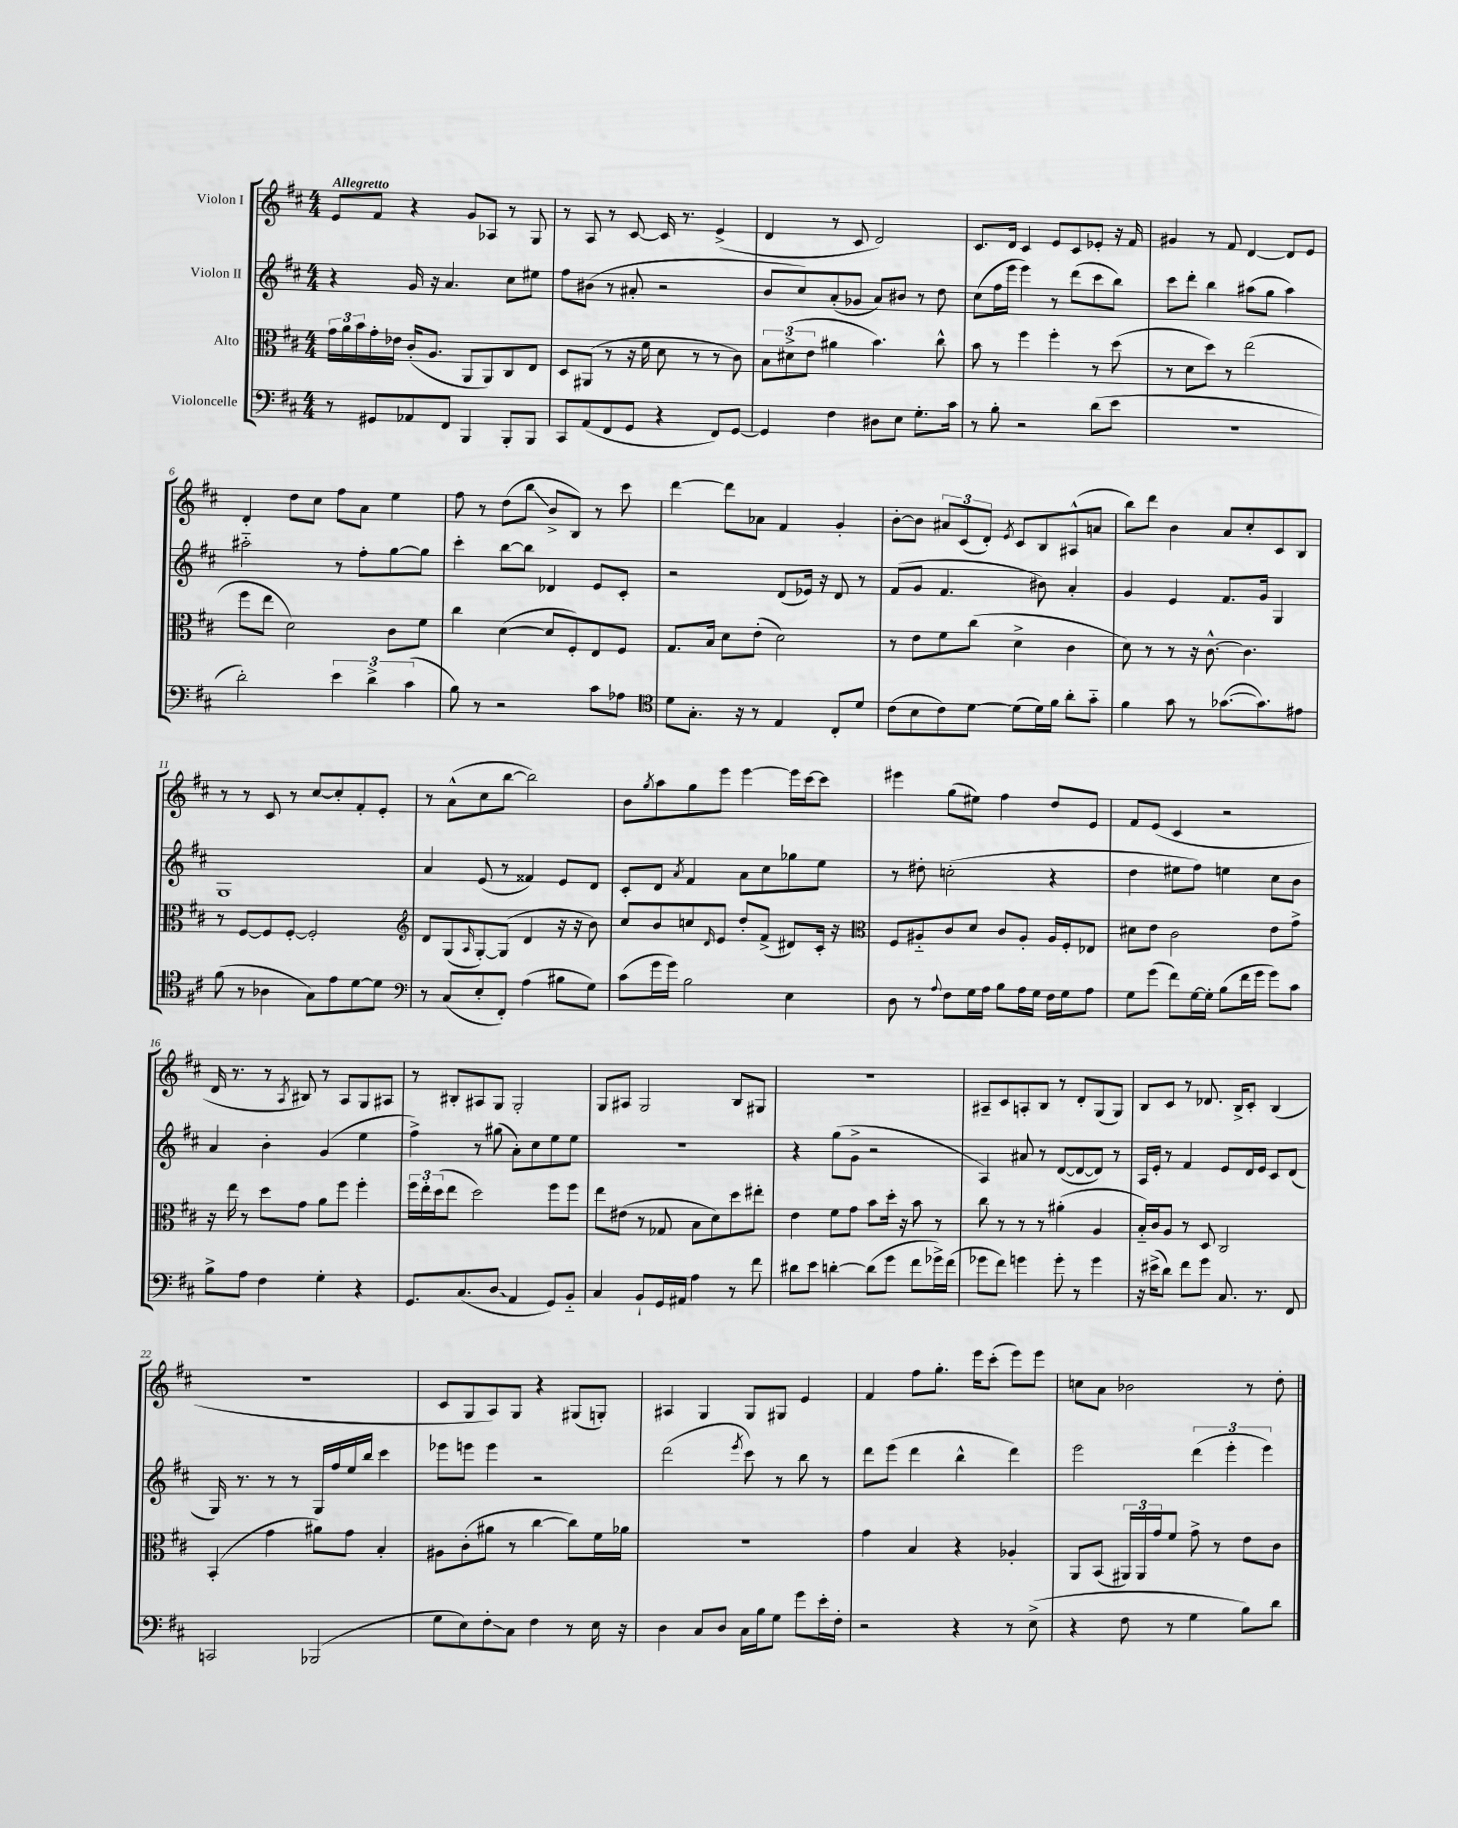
<<
\new StaffGroup <<
\new Staff = "s0" \with { instrumentName = "Violon I" } {
    \clef treble \key d \major \numericTimeSignature \time 4/4 \tempo "Allegretto"
    e'8 fis'8 r4 g'8 aes8 r8 g8 |
    r8 a8 r8 cis'8~ cis'16 r8. e'4->( |
    d'4 r8 cis'8 d'2) |
    cis'8. d'16 cis'4 e'8 cis'8 ees'8-. r16 fis'16 |
    gis'4 r8 fis'8 d'4~ d'8 e'8 |
    d'4-. d''8 cis''8 fis''8 a'8 e''4 |
    fis''8 r8 d''8( b''8\glissando b'8-> b8) r8 cis'''8 |
    d'''4~ d'''8 aes'8 fis'4 g'4-. |
    b'8~-. b'8 \tuplet 3/2 { ais'8 cis'8( d'8-.) } \acciaccatura { e'8 } cis'8 b8 ais8-^( a'8 |
    b''8) d'''8 b'4 a'8 cis''8-. cis'8 b8 |
    r8 r8 cis'8 r8 cis''8~ cis''8-. fis'8-. e'8-. |
    r8 a'8-^( cis''8 b''8~ b''2) |
    b'8 \acciaccatura { g''8 } a''8 g''8 e'''8 e'''4~ e'''16 cis'''16~ cis'''8 |
    eis'''4 g''8( eis''8) fis''4 d''8 e'8 |
    fis'8 e'8( cis'4 r2 |
    d'16 r8. r8 \acciaccatura { a8 } bis8) r8 a8 g8 ais8 |
    r8 bis8-. ais8 g8 g2-. |
    g8 ais8 g2 b8 gis8 |
    r1 |
    ais8-- cis'8 a8-. b8 r8 d'8-. g8( g8) |
    b8 cis'8 r8 des'8. b16-> cis'8-. b4( |
    R1 |
    cis'8 g8 a8) g8 r4 gis8( g8-.) |
    ais4 g4 g8 gis8 e'4 |
    fis'4 fis''8 g''8.-. e'''16 cis'''8-.( e'''8) e'''8 |
    c''8 a'8 bes'2 r8 d''8-. \bar "|." |
}
\new Staff = "s1" \with { instrumentName = "Violon II" } {
    \clef treble \key d \major \numericTimeSignature \time 4/4
    r4 g'16 r16 a'4. cis''8 eis''8 |
    fis''8 bis'8( r8 ais'8-. r2 |
    b'8 cis''8) a'8-.( ges'8 a'8) bis'8 r8 d''8 |
    cis''8( fis''16 e'''16 e'''4) r8 d'''8( cis'''8 b''8) |
    cis'''8 d'''8-. b''4 ais''8( g''8 ais''4) |
    ais''2-_ r8 fis''8-. g''8~ g''8 |
    cis'''4-. b''8~ b''8 des'4 e'8 cis'8-. |
    r2 d'8( ees'16) r16 d'8 r8 |
    fis'8( g'8 fis'4. bis'8) a'4-. |
    g'4 e'4 fis'8. g'16 g4 |
    g1 |
    a'4 e'8( r8 fisis'4) e'8 d'8 |
    cis'8-. d'8 \acciaccatura { a'8 } fis'4 a'8 cis''8 ges''8 e''8 |
    r8 dis''8-. c''2-.( r4 |
    d''4 eis''8 fis''8) e''4 cis''8 b'8 |
    a'4 b'4-. g'4( e''4 |
    fis''4->) r8 gis''8( a'8-.) cis''8 e''8 e''8 |
    R1 |
    r4 g''8( g'8-> r2 |
    a4) ais'8 r8 d'8~( d'8~ d'8) r8 |
    a16 e'16-. r8 fis'4 e'8 d'16 e'16 cis'8 d'8( |
    g16) r8. r8 r8 g16 fis''16 e''16 b''16 cis'''4 |
    ees'''8 e'''8 e'''4 r2 |
    d'''2( \acciaccatura { e'''8 } cis'''8) r8 b''8 r8 |
    d'''8 e'''8( d'''4 b''4-^ d'''4) |
    e'''2 \tuplet 3/2 { d'''4( e'''4-. e'''4) } \bar "|." |
}
\new Staff = "s2" \with { instrumentName = "Alto" } {
    \clef alto \key d \major \numericTimeSignature \time 4/4
    \tuplet 3/2 { g'16 a'16 b'16 } g'16-. ees'16 cis'16-.( a8. a,8 a,8) cis8 e8 |
    d8 ais,8( r8 r16 fis'16 d'8 r8 r8 cis'8) |
    \tuplet 3/2 { b8 dis'8->( e'8 } ais'4 b'4.) cis''8-^ |
    b'8 r8 fis''4 fis''4-. r8 d''8( |
    r8 d'8 d''8) r8 e''2( |
    fis''8 e''8 d'2) cis'8 fis'8 |
    cis''4 d'4~( d'8 fis8-.) e8 fis8 |
    g8. b16 d'8 e'8-.( d'2) |
    r8 e'8 fis'8 cis''8( d'4-> cis'4 |
    d'8) r8 r8 r16 cis'8.~-^ cis'4. |
    r8 fis8~ fis8 fis8~-. fis2-. |
    \clef treble d'8 g8( \grace { a16 } g8~-.) g8( d'4 r16 r16 b'8) |
    cis''8 b'8 c''8 \grace { d'16 } e'8 d''8-. fis'8->( dis'8) cis'16-. r16 |
    \clef alto fis8 ais8-_ cis'8 d'8 cis'8 ais8-. ais16 fis16-. ees8 |
    dis'8 e'8 cis'2 e'8 g'8-> |
    r16 e''16 r8 d''8 g'8 a'8 fis''8 fis''4-. |
    \tuplet 3/2 { fis''16 e''16-. d''16( } e''8 d''2) fis''8 fis''8 |
    e''8 eis'8( r8 ges8 b8 d'8) d''8 eis''8-. |
    e'4 fis'8 g'8 b'8 d''16-. r16 b'8 r8 |
    cis''8 r8 r8 r8 ais'4-.( a4 |
    b16-_) cis'16 a8 r8 d8 cis2 |
    b,4-.( g'4 ais'8) g'8 b4-. |
    ais8 cis'8-.( ais'8 r8 cis''4~ cis''8) fis'16 aes'16 |
    R1 |
    g'4 b4 r4 aes4-. |
    a,8 b,8( \tuplet 3/2 { ais,16) ais,16 g'16 } fis'8 g'8-> r8 e'8 cis'8 \bar "|." |
}
\new Staff = "s3" \with { instrumentName = "Violoncelle" } {
    \clef bass \key d \major \numericTimeSignature \time 4/4
    r8 gis,8 aes,8 fis,8 b,,4 b,,8-. b,,8 |
    cis,8 a,8( fis,8 g,8 r4 fis,8) g,8~ |
    g,4 fis4 dis8 e8 g8.-. cis'16 |
    r8 b8-. r2 d'8( e'8 |
    R1 |
    d'2-.) \tuplet 3/2 { e'4 d'4-> cis'4( } |
    b8) r8 r2 cis'8 aes8 |
    \clef tenor d'8 g8.-. r16 r8 e4 cis8-. d'8 |
    cis'8( b8 cis'8) d'8~ d'8( d'16) fis'16 a'8-. g'8-_ |
    fis'4 g'8 r8 ges'8.~( ges'8.) eis'8 |
    fis'8( r8 aes4 g8) e'8 d'8~ d'8 |
    \clef bass r8 cis8( e8-. fis,8-.) a4( bis8 g8) |
    cis'8( g'16 g'16) b2 e4 |
    d8 r8 \appoggiatura { a8 } fis8 g16 a16 b8 a16 g16 fis16 g16 a8 |
    g8 g'8( fis'8) g16~ g16-. b8( fis'16 g'16 g'8) cis'8 |
    b8-> a8 fis4 g4-. r4 |
    g,8. cis8.( \once \override Glissando.style = #'zigzag d8\glissando a,4 g,8) b,8-_ |
    cis4 b,8-! g,16 ais,16 a4 r8 fis'8 |
    dis'8 e'8 d'4~-. d'8( g'8 fis'8 ges'16->) fis'16( |
    ges'8 fis'8) g'4 g'8-. r8 g'4 |
    r16 eis'16->( d'8) fis'8 g'8 cis8. r8. fis,8 |
    c,2 bes,,2( |
    g8 e8) fis8-.\glissando cis8 fis4 r8 e16 r16 |
    d4 cis8 d8 cis16 b16 g8 g'8 e'16-. fis16-. |
    r2 r4 r8 e8->( |
    r4 fis8 r8 g4 b8) d'8 \bar "|." |
}
>>
>>
